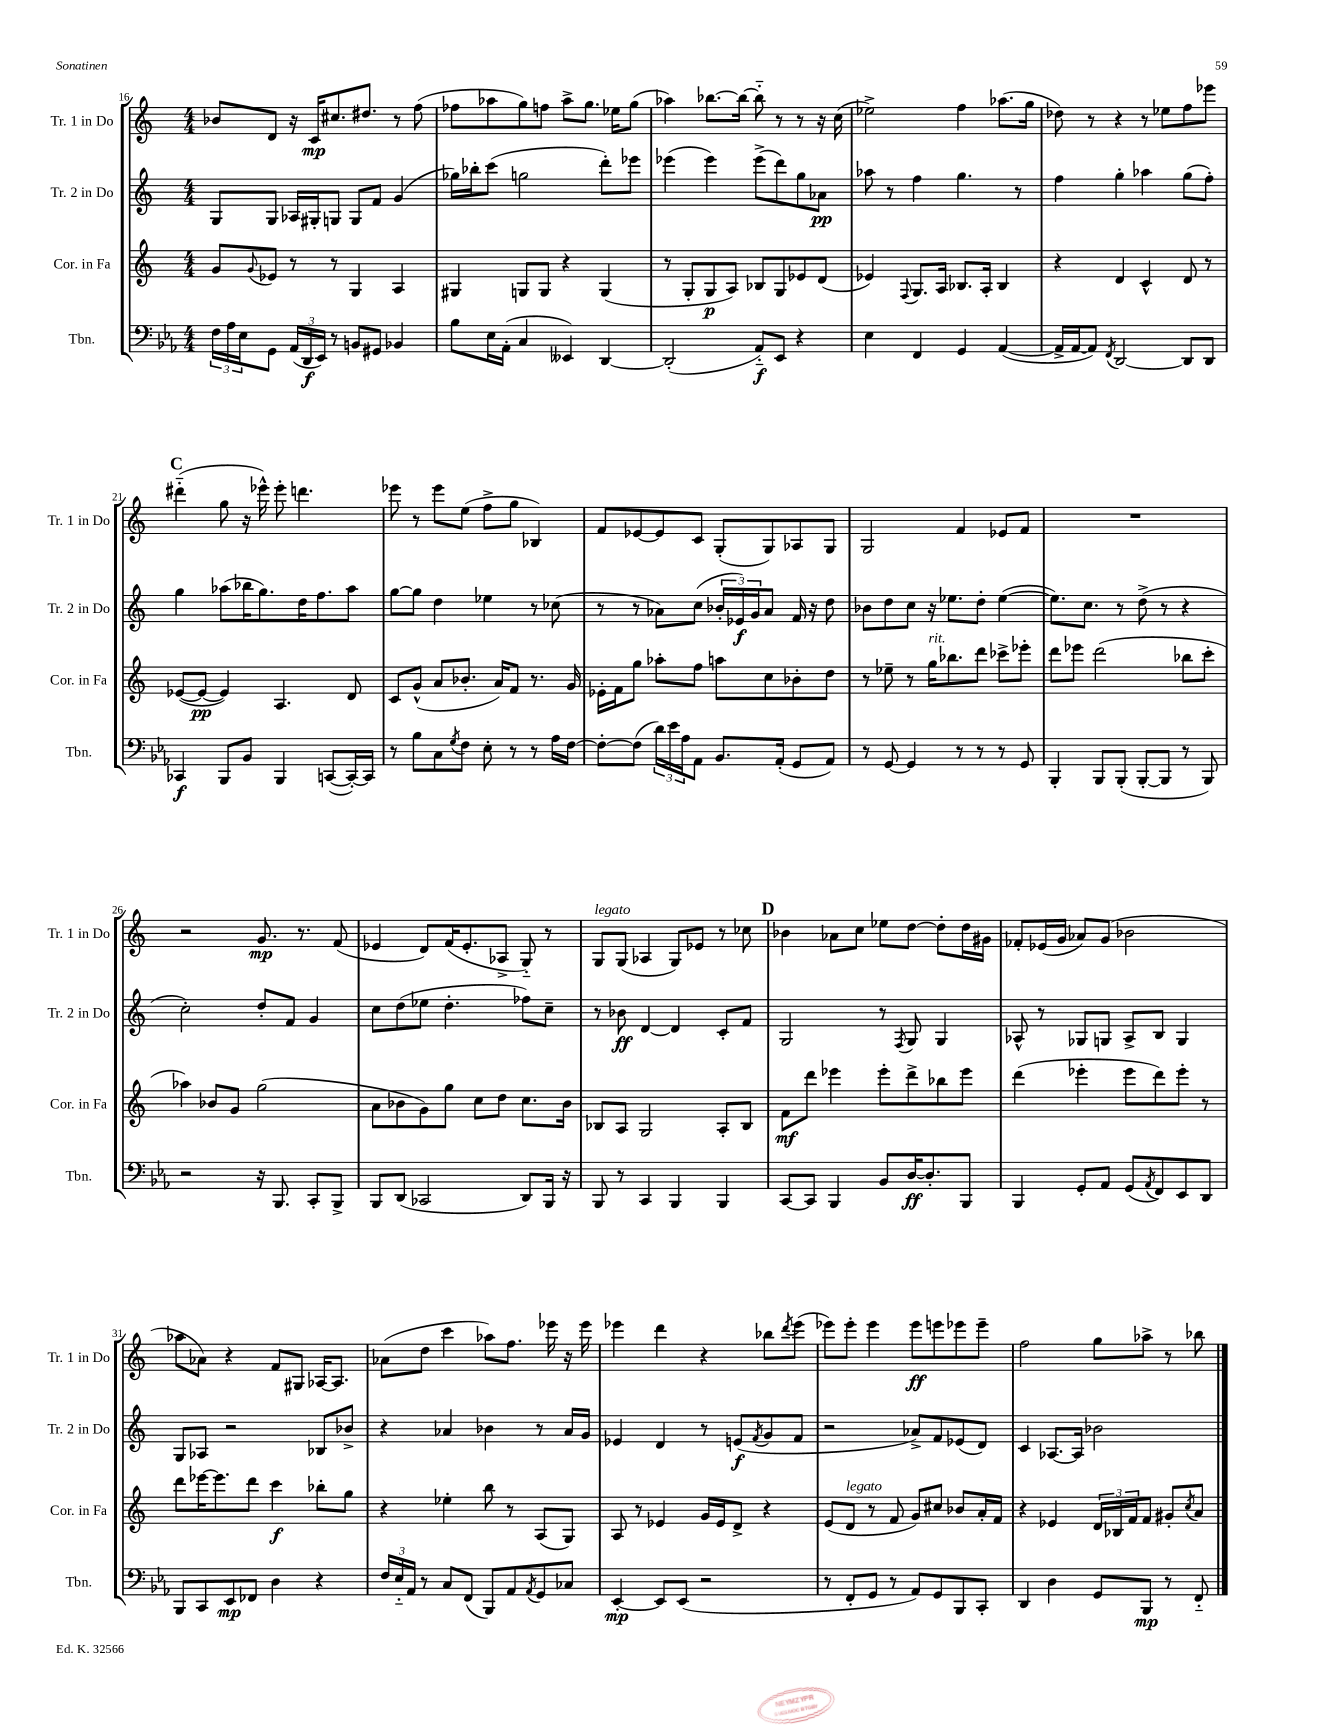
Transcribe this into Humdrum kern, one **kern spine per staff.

**kern	**kern	**kern	**kern
*staff4	*staff3	*staff2	*staff1
*clefF4	*clefG2	*clefG2	*clefG2
*k[b-e-a-]	*k[]	*k[]	*k[]
*M4/4	*M4/4	*M4/4	*M4/4
24F\LL	8g/L	8G/L	8b-/L
24A-\	.	.	.
24E-\J	.	.	.
.	8qqg/	.	.
8GG\J	8e-/J	8G/J	8d/J
(24AA-/LL	8r	16A-/LL	16r
24DD/	.	.	.
.	.	16G#'/J	16c/LK
24EE-/JJ)	.	.	.
8r	8r	8G/J	8.cc#/
8BB/L	4G/	8G/L	.
.	.	.	8.dd#/J
8GG#/J	.	8f/J	.
4BB-/	4A/	(4g/	8r
.	.	.	(8ff\
=	=	=	=
8B-\L	4G#/	16gg-\LL)	8ff-\L
.	.	16bb-'\J	.
16E-\L	.	(8ccc\J	8aa-\
(16AA-'\JJ	.	.	.
4C/	8G/L	2gg\	8gg\)
.	8G/J	.	8ff\J
4EE--/)	4r	.	8aa-^\L
.	.	.	8.gg\J
[4DD/	(4G/	8ddd'\L)	.
.	.	.	16ee-\LK
.	.	8eee-\J	(8gg\J
=	=	=	=
(2DD'/]	8r	(4eee-\	4aa-\)
.	8G'/L	.	.
.	8G/	4eee-\)	[8.bb-\L
.	8A/J)	.	.
.	.	.	16bb-\_Jk
8AA-'~/L)	8B-/L	(8eee-^\L	8bb-'~\]
8EE-/J	8G/	8ddd\)	8r
4r	8e-/	8gg\	8r
.	(8d/J	8a-\J	16r
.	.	.	(16cc\
=	=	=	=
4E-\	4e-/)	8aa-\	2ee-^\)
.	.	8r	.
.	8qqF/	.	.
4FF/	8.G/L	4ff\	.
.	16A/Jk	.	.
4GG/	8.B-/L	4.gg\	4ff\
.	16A'/Jk	.	.
([4AA-/	4B-/	.	(8.aa-\L
.	.	8r	.
.	.	.	16gg\Jk
=	=	=	=
16AA-^/]LL	4r	4ff\	8dd-\)
[16AA-/J	.	.	.
8AA-/]J)	.	.	8r
8qFF/	.	.	.
[2DD/	4d/	4gg'\	4r
.	4c^^/	4aa-\	8r
.	.	.	8ee-\L
8DD/]L	8d/	(8gg\L	8ff\
8DD/J	8r	8ff'\J)	8eee-\J
=	=	=	=
4CC-/	([8e-/L	4gg\	(4ddd#'~\
.	8e-/_J	.	.
8BBB-/L	4e-/])	(8aa-\L	8gg\
8BB-/J	.	16bb-\K	16r
.	.	8.gg\)	16eee-^^\)
4BBB-/	4.A/	.	8eee-'\
.	.	16dd\K	4.ddd\
.	.	8.ff\	.
([8CC/L	.	.	.
16CC'/_L)	8d/	8aa-\J	.
16CC/]JJ	.	.	.
=	=	=	=
8r	8c/L	[8gg\L	8eee-\
8B-\L	(8g^^/J	8gg\]J	8r
8C\	8a/L	4dd\	8eee-\L
8qG/	.	.	.
8F\J	8.b-'/J	.	(8ee\J
8E-'\	.	4ee-\	8ff^\L
.	16a/LK)	.	.
8r	8f/J	.	8gg\J
8r	8.r	8r	4B-/)
16A-\LL	.	(8cc-\	.
[16F\JJ	16g/	.	.
=	=	=	=
8F'\_L	16e-'\LL	8r	8f/L
.	16f\J	.	.
(8F\]J	8gg\J	8r	[8e-/
24d\LL)	8aa-'\L	8a-\L)	8e-/]
24e-\	.	.	.
24A-\J	.	.	.
8AA-\J	8ff\J	(8cc\J	8c/J
8.BB-/L	8aa\L	24b-'/LL	(8G'/L
.	.	24e-/)	.
.	.	24g/J	.
.	8cc\	8a-/J	8G/)
(16AA-'/Jk	.	.	.
8GG/L	8b-'\	16f/	8A-/
.	.	16r	.
8AA-/J)	8dd\J	8dd\	8G/J
=	=	=	=
8r	8r	8b-\L	2G/
[8GG/	8ee-~\	8dd\	.
4GG/]	8r	8cc\J	.
.	16gg\LK	16r	.
.	8.bb-\	8.ee-\L	.
8r	.	.	4f/
8r	8ddd\J	8dd'\J	.
8r	8ccc-^\L	([4ee-\	8e-/L
8GG/	8eee-'\J	.	8f/J
=	=	=	=
4BBB-'/	8ddd\L	8.ee-\]L)	1r
.	8eee-\J	.	.
.	.	8.cc\J	.
8BBB-/L	(2ddd\	.	.
(8BBB-'/J	.	8r	.
[8BBB-'/L	.	(8dd^\	.
8BBB-/]J	.	8r	.
8r	8bb-\L	4r	.
8BBB-/)	8ccc'\J	.	.
=	=	=	=
2r	4aa-\)	2cc'\)	2r
.	8b-/L	.	.
.	8g/J	.	.
16r	(2gg\	8dd'/L	8.g/
8.BBB-/	.	.	.
.	.	8f/J	.
.	.	.	8.r
8CC'/L	.	4g/	.
8BBB-^/J	.	.	(8f/
=	=	=	=
8BBB-/L	8a\L	8cc\L	4e-/
(8DD/J	8b-\	(8dd\	.
2CC-/	8g\)	8ee-\J	8d/L)
.	8gg\J	4.dd'\	(16f/K
.	.	.	8.e-'/
.	8cc\L	.	.
.	8dd\J	.	8A-^/J
8DD/L)	8.cc\L	8ff-\L)	8G'~/)
16BBB-/Jk	.	8cc~\J	8r
16r	16b-\Jk	.	.
=	=	=	=
8BBB-/	8B-/L	8r	8G/L
8r	8A/J	8b-\	(8G/J
4CC/	2G/	[4d/	4A-/
4BBB-/	.	4d/]	8G/L)
.	.	.	8e-/J
4BBB-/	8A'/L	8c'/L	8r
.	8B-/J	8f/J	8cc-\
=	=	=	=
[8CC/L	8f\L	2G/	4b-\
8CC/]J	8ddd\J	.	.
4BBB-/	4eee-\	.	8a-\L
.	.	.	8cc\J
8BB-/L	8eee-'\L	8r	8ee-\L
.	.	8qF/	.
[16D/K	8ddd^\	8G/	[8dd\J
8.D'/]	.	.	.
.	8bb-\	4G/	8dd'\]L
8BBB-/J	8eee-\J	.	16dd\L
.	.	.	16g#\JJ
=	=	=	=
4BBB-/	(4ddd\	8A-^^/	8f-'/L
.	.	8r	(16e-/L
.	.	.	16g/JJ
8GG'/L	4eee-'\	8G-/L	8a-/L)
8AA-/J	.	8G/J	(8g/J
(8GG/L	8eee-\L	8A-^/L	2b-\
8qAA-/	.	.	.
8FF/)	8ddd\)	8B/J	.
8EE-/	8eee-'\J	4G/	.
8DD/J	8r	.	.
=	=	=	=
8BBB-/L	8ddd\L	8G/L	8aa-\L
8CC/	[16eee-\K	8A-/J	8a-\J)
.	8.eee-\]	.	.
8EE-/	.	2r	4r
8FF-/J	8ddd\J	.	.
4D\	4ccc\	.	8f/L
.	.	.	8G#/J
4r	8bb-'\L	8B-/L	[16A-/LK
.	.	.	8.A-/]J
.	8gg\J	8b-^/J	.
=	=	=	=
24F/LL	4r	4r	(8a-\L
24E-'~/	.	.	.
24AA-/JJ	.	.	.
8r	.	.	8dd\J
8C/L	4ee-'\	4a-/	4ccc\
(8FF/J	.	.	.
8BBB-/L)	8bb\	4b-\	8aa-\L)
8AA-/	8r	.	8.ff\J
8qAA-/	.	.	.
8GG/	(8A/L	8r	.
.	.	.	16eee-\
8C-/J	8G/J)	16a-/LL	16r
.	.	16g/JJ	16eee-\
=	=	=	=
[4EE-'/	8A/	4e-/	4eee-\
.	8r	.	.
8EE-/]L	4e-/	4d/	4ddd\
(8EE-/J	.	.	.
2r	16g/LL	8r	4r
.	16e-/J	.	.
.	8d^/J	(8e/L	.
.	.	8qf/	.
.	4r	8g/	8bb-\L
.	.	.	8qddd/
.	.	8f/J	(8eee-\J
=	=	=	=
8r	(8e/L	2r	8eee-\L)
8FF'/L	8d/J	.	8eee-'\J
8GG/J	8r	.	4eee-\
8r	8f/	.	.
8AA-/L)	8g/L)	8a-^/L)	8eee-\L
8GG/	8cc#/J	8f/	8eee\
8BBB-/	8b-/L	(8e-/	8eee-\
8CC'/J	16a'/L	8d/J)	8eee-~\J
.	16f/JJ	.	.
=	=	=	=
4DD/	4r	4c/	2ff\
4D\	4e-/	[8.A-/L	.
.	.	16A-/]Jk	.
8GG/L	24d/LL	2b-\	8gg\L
.	24B-/	.	.
.	24f/J	.	.
8BBB-/J	8f/J	.	8aa-^\J
8r	8g#'/L	.	8r
.	8qcc/	.	.
8FF'~/	8a/J	.	8bb-\
==	==	==	==
*-	*-	*-	*-
